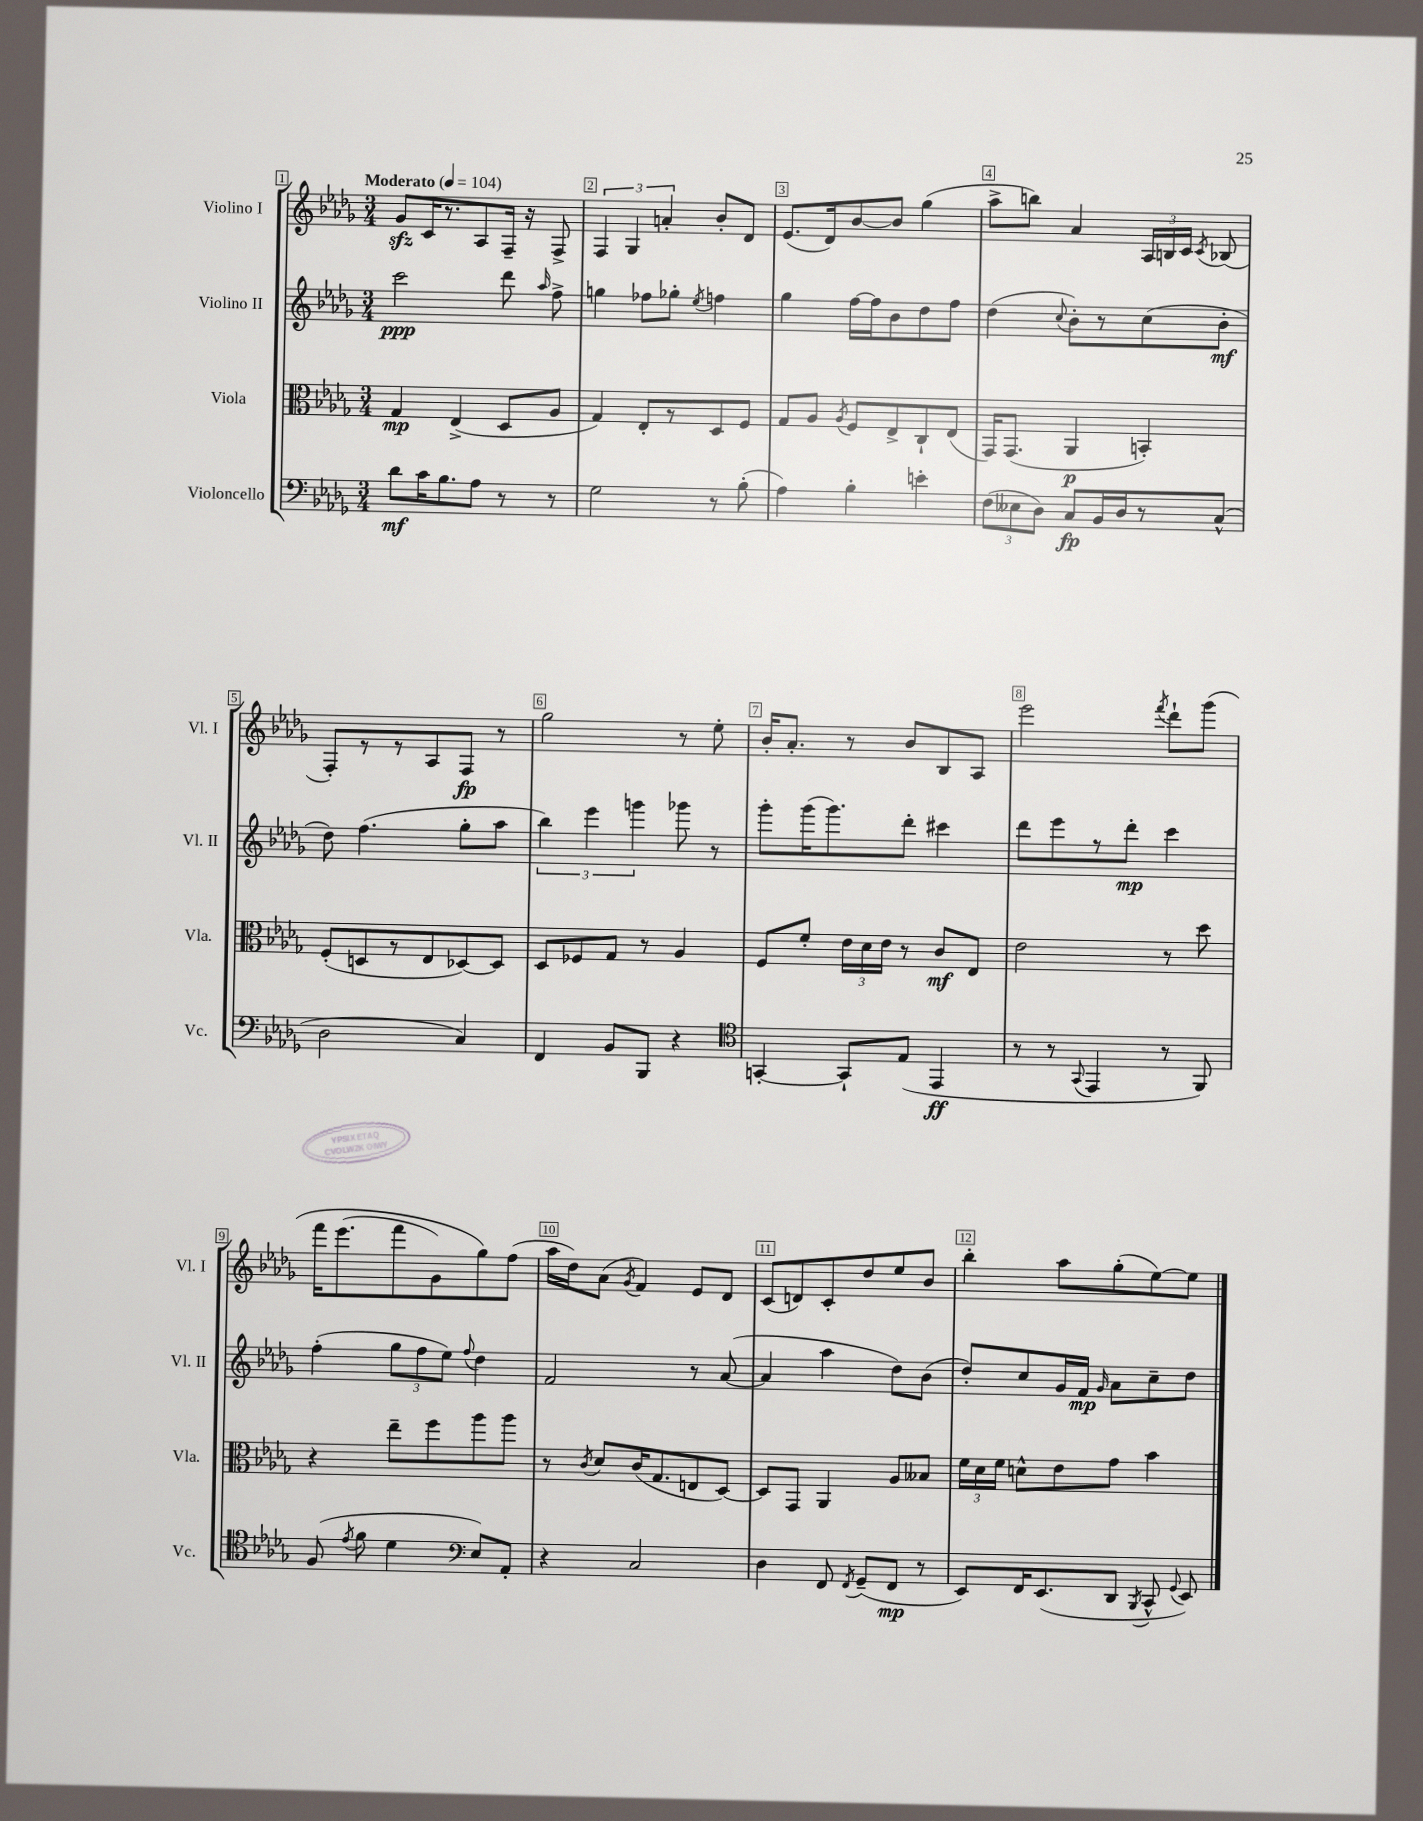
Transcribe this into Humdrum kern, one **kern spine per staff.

**kern	**dynam	**kern	**dynam	**kern	**dynam	**kern	**dynam
*part4	*part4	*part3	*part3	*part2	*part2	*part1	*part1
*staff4	*staff4	*staff3	*staff3	*staff2	*staff2	*staff1	*staff1
*I"Violoncello	*	*I"Viola	*	*I"Violino II	*	*I"Violino I	*
*I'Vc.	*	*I'Vla.	*	*I'Vl. II	*	*I'Vl. I	*
*clefF4	*	*clefC3	*	*clefG2	*	*clefG2	*
*k[b-e-a-d-g-]	*	*k[b-e-a-d-g-]	*	*k[b-e-a-d-g-]	*	*k[b-e-a-d-g-]	*
*M3/4	*	*M3/4	*	*M3/4	*	*M3/4	*
*MM104	*	*MM104	*	*MM104	*	*MM104	*
=1	=1	=1	=1	=1	=1	=1	=1
!	!	!	!	!	!	!LO:TX:a:B:t=Moderato	!
8d-\L	mf	4G-/	mp	2ccc\	ppp	8g-zz/L	.
16c\K	.	.	.	.	.	16c/K	.
8.B-\	.	.	.	.	.	8.r	.
.	.	(4E-^/	.	.	.	.	.
8A-\J	.	.	.	.	.	8A-/	.
8r	.	8D-/L	.	8ddd-\	.	16F~/Jk	.
.	.	.	.	.	.	16r	.
.	.	.	.	16qqaa-/	.	.	.
8r	.	8A-/J	.	8ff^\	.	8F^/	.
=2	=2	=2	=2	=2	=2	=2	=2
2G-\	.	4G-/)	.	4ggn\	.	6F/	.
.	.	.	.	.	.	6G-/	.
.	.	8E-'/L	.	8ff-X\L	.	.	.
.	.	.	.	.	.	6an'/	.
.	.	8r	.	8gg-X'\J	.	.	.
.	.	.	.	8qee-/	.	.	.
8r	.	8D-/	.	4ffn\	.	8b-'/L	.
(8B-'\	.	8F/J	.	.	.	8d-/J	.
=3	=3	=3	=3	=3	=3	=3	=3
4A-\)	.	8G-/L	.	4gg-\	.	(8.e-/L	.
.	.	8A-/J	.	.	.	.	.
.	.	.	.	.	.	16d-/k)	.
.	.	8qA-/	.	.	.	.	.
4B-'\	.	8F/L	.	[16ff\LL	.	[8b-/	.
.	.	.	.	16ff\J]	.	.	.
.	.	8E-^/	.	8b-\	.	8b-/J]	.
4en'\	.	8C`/	.	8dd-\	.	(4gg-\	.
.	.	(8E-/J	.	8ff\J	.	.	.
=4	=4	=4	=4	=4	=4	=4	=4
(12F\L	.	16GG-/KL)	.	(4dd-\	.	8aa-^\L	.
.	.	(8.GG-/J	.	.	.	.	.
12E--X\	.	.	.	.	.	.	.
.	.	.	.	.	.	8bbn\J)	.
12D-\J)	.	.	.	.	.	.	.
.	.	.	.	8qqcc/	.	.	.
8C/L	fp	4AA-/	p	8b-'\L)	.	4a-/	.
16BB-/L	.	.	.	8r	.	.	.
16D-/J	.	.	.	.	.	.	.
8r	.	4BBn'/)	.	(8cc\	.	24A-/LL	.
.	.	.	.	.	.	24Bn/	.
.	.	.	.	.	.	24c/JJ	.
.	.	.	.	.	.	8qc/	.
(8C^^/J	.	.	.	8b-'\J	mf	(8B-X/	.
!!LO:LB:g=z
=5	=5	=5	=5	=5	=5	=5	=5
2D-\	.	(8F'/L	.	8dd-\)	.	8F'/L)	.
.	.	8Dn/	.	(4.ff\	.	8r	.
.	.	8r	.	.	.	8r	.
.	.	8E-/	.	.	.	8A-/	.
4C/)	.	[8D-X/)	.	8gg-'\L	.	8F/J	fp
.	.	8D-/J]	.	8aa-\J	.	8r	.
=6	=6	=6	=6	=6	=6	=6	=6
4FF/	.	8D-/L	.	6bb-\)	.	2gg-\	.
.	.	8F-X/	.	.	.	.	.
.	.	.	.	6eee-\	.	.	.
8BB-/L	.	8G-/J	.	.	.	.	.
.	.	.	.	6gggn\	.	.	.
8BBB-/J	.	8r	.	.	.	.	.
4r	.	4A-/	.	8ggg-X\	.	8r	.
.	.	.	.	8r	.	8ee-'\	.
=7	=7	=7	=7	=7	=7	=7	=7
*clefC4	*	*	*	*	*	*	*
[4GGn'/	.	8F/L	.	8ggg-'\L	.	16b-'/KL	.
.	.	.	.	.	.	8.a-'/J	.
.	.	8f'/J	.	(16ggg-\K	.	.	.
.	.	.	.	8.ggg-\)	.	.	.
8GG`/L]	.	24e-\LL	.	.	.	8r	.
.	.	24d-\	.	.	.	.	.
.	.	24e-\JJ	.	.	.	.	.
(8E-/J	.	8r	.	8ddd-'\J	.	8b-/L	.
4EE-/	ff	8c/L	mf	4ccc#X\	.	8B-/	.
.	.	8E-/J	.	.	.	8A-/J	.
=8	=8	=8	=8	=8	=8	=8	=8
8r	.	2e-\	.	8ddd-\L	.	2eee-\	.
8r	.	.	.	8eee-\	.	.	.
8qqGG-/	.	.	.	.	.	.	.
4EE-/	.	.	.	8r	.	.	.
.	.	.	.	8ddd-'\J	mp	.	.
.	.	.	.	.	.	8qfff/	.
8r	.	8r	.	4ccc\	.	8ddd-`\L	.
8FF/)	.	8dd-\	.	.	.	(8ggg-\J	.
!!LO:LB:g=z
=9	=9	=9	=9	=9	=9	=9	=9
(8F/	.	4r	.	(4ff'\	.	16fff\KL	.
.	.	.	.	.	.	(8.eee-\	.
8qe-/	.	.	.	.	.	.	.
8f\	.	.	.	.	.	.	.
4d-\	.	8ee-~\L	.	12gg-\L	.	8fff\	.
.	.	.	.	12ff\	.	.	.
.	.	8ff\	.	.	.	8g-\)	.
.	.	.	.	12ee-\J)	.	.	.
*clefF4	*	*	*	*	*	*	*
.	.	.	.	8qqff/	.	.	.
8E-/L)	.	8aa-\	.	4dd-\	.	8gg-\)	.
8AA-'/J	.	8aa-\J	.	.	.	(8ff\J	.
=10	=10	=10	=10	=10	=10	=10	=10
4r	.	8r	.	2f/	.	16aa-\LL	.
.	.	.	.	.	.	16dd-\J)	.
.	.	8qc/	.	.	.	.	.
.	.	8d-/L	.	.	.	(8a-\J	.
.	.	.	.	.	.	8qg-/	.
2C/	.	(16c/K	.	.	.	4f/)	.
.	.	8.G-/	.	.	.	.	.
.	.	8En/	.	8r	.	8e-/L	.
.	.	[8D-/J)	.	([8a-/	.	8d-/J	.
=11	=11	=11	=11	=11	=11	=11	=11
4D-\	.	8D-/L]	.	4a-/]	.	(8c/L	.
.	.	8GG-/J	.	.	.	8dn/)	.
8FF/	.	4AA-/	.	4aa-\	.	8c'/	.
8qFF/	.	.	.	.	.	.	.
(8GG-~/L	.	.	.	.	.	8dd-/	.
8FF/J	mp	8A-/L	.	8dd-\L)	.	8ee-/	.
8r	.	8B--X/J	.	(8b-\J	.	8b-/J	.
=12	=12	=12	=12	=12	=12	=12	=12
8EE-/L)	.	24f\LL	.	8dd-'/L)	.	4bb-'\	.
.	.	24d-\	.	.	.	.	.
.	.	24f\JJ	.	.	.	.	.
16FF/K	.	8dn^^\L	.	8cc/	.	.	.
(8.EE-/	.	.	.	.	.	.	.
.	.	8e-\	.	16g-/L	.	8aa-\L	.
.	.	.	.	16f/JJ	mp	.	.
.	.	.	.	16qqg-/	.	.	.
8DD-/J	.	8g-\J	.	8a-\L	.	(8gg-'\	.
8qBBB-/	.	.	.	.	.	.	.
8CC^^/	.	4b-\	.	8cc~\	.	[8ee-\)	.
8qqGG-/	.	.	.	.	.	.	.
8EE-/)	.	.	.	8dd-\J	.	8ee-\J]	.
==	==	==	==	==	==	==	==
*-	*-	*-	*-	*-	*-	*-	*-
